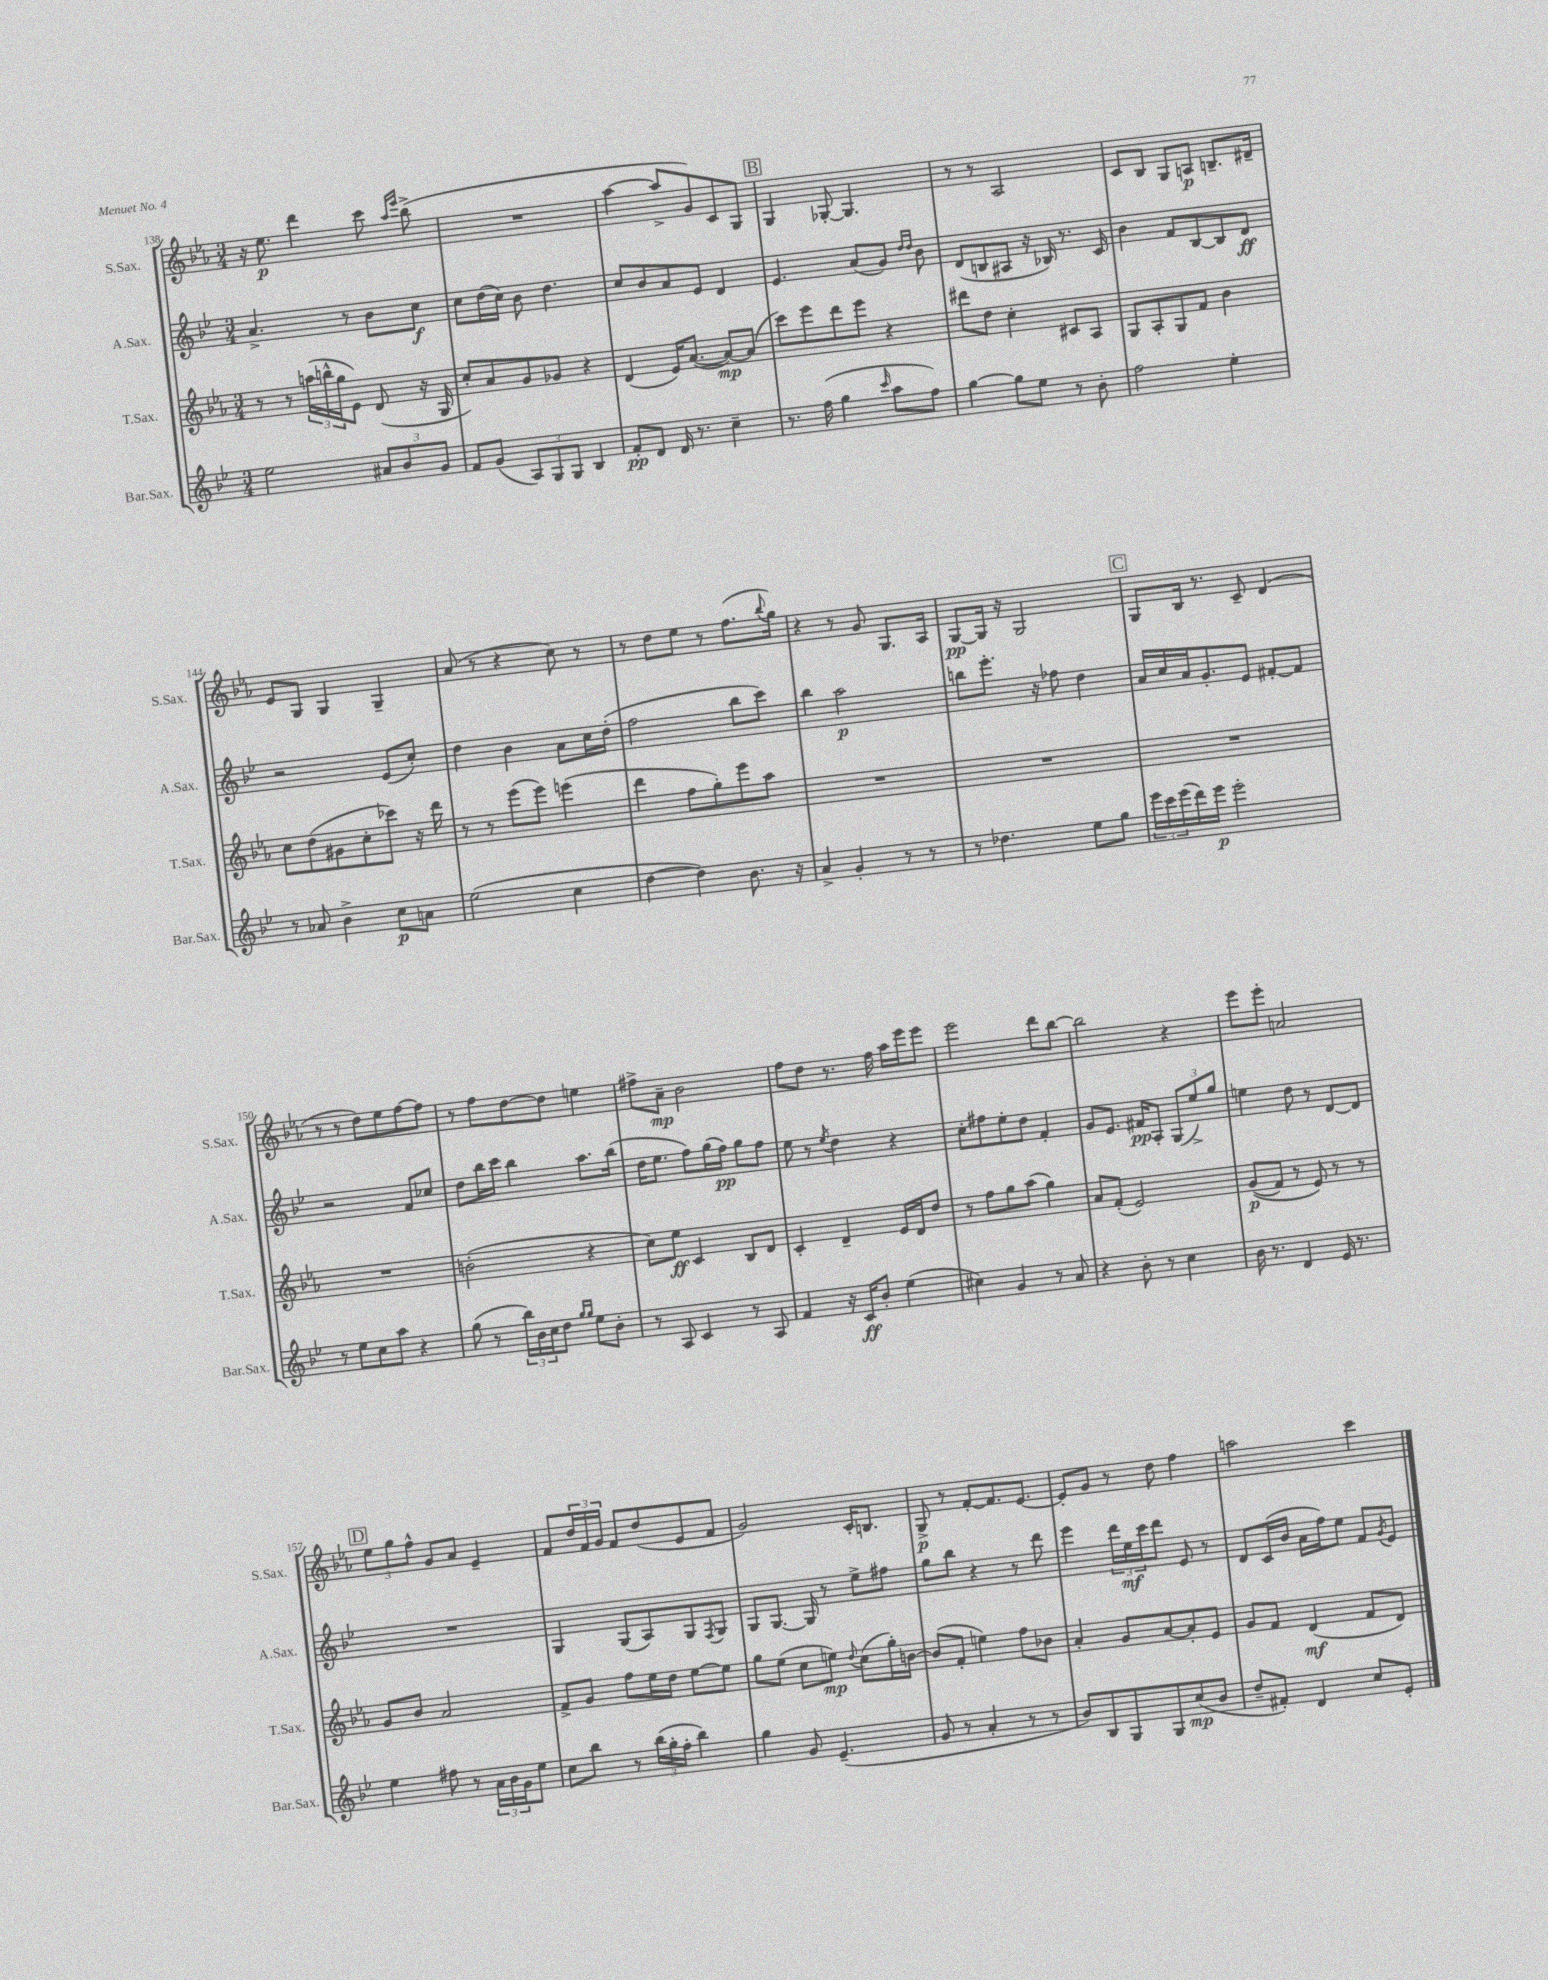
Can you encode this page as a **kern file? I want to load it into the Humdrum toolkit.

**kern	**dynam	**kern	**dynam	**kern	**dynam	**kern	**dynam
*part4	*part4	*part3	*part3	*part2	*part2	*part1	*part1
*staff4	*staff4	*staff3	*staff3	*staff2	*staff2	*staff1	*staff1
*I"Bar.Sax.	*	*I"T.Sax.	*	*I"A.Sax.	*	*I"S.Sax.	*
*I'Bar.Sax.	*	*I'T.Sax.	*	*I'A.Sax.	*	*I'S.Sax.	*
*clefG2	*	*clefG2	*	*clefG2	*	*clefG2	*
*k[b-e-]	*	*k[b-e-a-]	*	*k[b-e-]	*	*k[b-e-a-]	*
*M3/4	*	*M3/4	*	*M3/4	*	*M3/4	*
=138	=138	=138	=138	=138	=138	=138	=138
2ee-\	.	8r	.	4.a^/	.	16r	.
.	.	.	.	.	.	8.ee-\	p
.	.	8r	.	.	.	.	.
.	.	(24aan\LL	.	.	.	4ddd\	.
.	.	24bbn^^\	.	.	.	.	.
.	.	24gg\J	.	.	.	.	.
.	.	8e-\J)	.	8r	.	.	.
12a#X/L	.	(8d/	.	8b-\L	.	8ccc\	.
12b-/	.	.	.	.	.	.	.
.	.	.	.	.	.	16qqaa-/LL	.
.	.	.	.	.	.	16qqeee-/JJ	.
.	.	16r	.	8cc\J	f	(8bb-^\	.
12g/J	.	.	.	.	.	.	.
.	.	16G/	.	.	.	.	.
=139	=139	=139	=139	=139	=139	=139	=139
8f/L	.	8cc'/L)	.	8cc\L	.	2.r	.
(8g/J	.	8a-/	.	(16dd\L	.	.	.
.	.	.	.	16cc\JJ)	.	.	.
12A/L)	.	8g/	.	8b-\	.	.	.
12G/	.	.	.	.	.	.	.
.	.	8g-X/J	.	4.dd\	.	.	.
12G/J	.	.	.	.	.	.	.
4B-/	.	4r	.	.	.	.	.
=140	=140	=140	=140	=140	=140	=140	=140
8f'/L	pp	(4d/	.	8cc/L	.	[4aa-\	.
8d/J	.	.	.	8b-/	.	.	.
16d/	.	16e-/KL)	.	8a/	.	8aa-^/L]	.
8.r	.	([8.a-/J	.	.	.	.	.
.	.	.	.	8e-/J	.	8g/)	.
4cc~\	.	8a-/L_)	mp	4d/	.	8c/	.
.	.	(8a-/J]	.	.	.	8G/J	.
!!LO:REH:place=s1:t=B
=141	=141	=141	=141	=141	=141	=141	=141
8.r	.	8ccc\L)	.	4.e-/	.	4G/	.
.	.	8eee-\	.	.	.	.	.
(16ff\	.	.	.	.	.	.	.
4gg\	.	8ddd\	.	.	.	[8G-X'/	.
.	.	8eee-\J	.	(8a/L	.	4.G-/]	.
16qqccc/	.	.	.	.	.	.	.
8aa\L	.	4r	.	8g/J)	.	.	.
.	.	.	.	16qqdd/LL	.	.	.
.	.	.	.	16qqdd/JJ	.	.	.
8ff\J)	.	.	.	8b-\	.	.	.
=142	=142	=142	=142	=142	=142	=142	=142
[4gg\	.	8ddd#X\L	.	(8d/L	.	8r	.
.	.	8dd\J	.	8Bn/	.	8r	.
8gg\L]	.	4cc'\	.	8A#X/J	.	2A-/	.
8ee-\J	.	.	.	16r	.	.	.
.	.	.	.	16B-X/)	.	.	.
8r	.	8c#X/L	.	8.r	.	.	.
8b-'\	.	8A-/J	.	.	.	.	.
.	.	.	.	16c/	.	.	.
=143	=143	=143	=143	=143	=143	=143	=143
2ff\	.	8G/L	.	4b-\	.	8c/L	.
.	.	8A-'/	.	.	.	8B-/J	.
.	.	8G/	.	8f/L	.	8G/L	.
.	.	8f/J	.	[8B-/	.	8An/J	p
4ee-'\	.	4b-\	.	8B-/]	.	8.Bn~/L	.
.	.	.	.	8d/J	ff	.	.
.	.	.	.	.	.	16d#X~/Jk	.
!!LO:LB:g=z
=144	=144	=144	=144	=144	=144	=144	=144
8r	.	8cc\L	.	2r	.	8e-/L	.
8a-X/	.	(8dd\	.	.	.	8G/J	.
4b-^\	.	8g#X\	.	.	.	4G/	.
.	.	8cc'\	.	.	.	.	.
8cc\L	p	8ccc-X\J)	.	(8e-/L	.	4G~/	.
8an\J	.	16r	.	8cc'/J)	.	.	.
.	.	16ddd\	.	.	.	.	.
=145	=145	=145	=145	=145	=145	=145	=145
(2ee-\	.	8r	.	4dd\	.	(8a-/	.
.	.	8r	.	.	.	8r	.
.	.	(8eee-\L	.	4b-\	.	4r	.
.	.	8eee-\J)	.	.	.	.	.
4cc\	.	(4eeen\	.	8a\L	.	8cc\)	.
.	.	.	.	16cc\L	.	8r	.
.	.	.	.	(16dd'\JJ	.	.	.
=146	=146	=146	=146	=146	=146	=146	=146
[4dd\	.	4ddd\	.	2ff\	.	8r	.
.	.	.	.	.	.	8dd\L	.
4dd\])	.	8ff\L	.	.	.	8ee-\J	.
.	.	8gg'\)	.	.	.	8r	.
8.b-\	.	8eee-\	.	8bb-\L	.	(8.ff\L	.
.	.	8aa-\J	.	8ccc\J)	.	.	.
.	.	.	.	.	.	8qqbb-/	.
16r	.	.	.	.	.	16gg\Jk)	.
=147	=147	=147	=147	=147	=147	=147	=147
4a^/	.	2.r	.	4bb-\	.	4r	.
4g'/	.	.	.	2aa\	p	8r	.
.	.	.	.	.	.	8g/	.
8r	.	.	.	.	.	8.G/L	.
8r	.	.	.	.	.	.	.
.	.	.	.	.	.	16A-/Jk	.
=148	=148	=148	=148	=148	=148	=148	=148
8r	.	2.r	.	8bbn\L	.	[8G/L	pp
4.dd-X\	.	.	.	8.eee-'\J	.	16G/Jk]	.
.	.	.	.	.	.	16r	.
.	.	.	.	.	.	2G/	.
.	.	.	.	16r	.	.	.
.	.	.	.	8ff-X\	.	.	.
8ee-\L	.	.	.	4dd\	.	.	.
8gg\J	.	.	.	.	.	.	.
!!LO:REH:place=s1:t=C
=149	=149	=149	=149	=149	=149	=149	=149
24eee-\LL	.	2.r	.	16a/LL	.	8G/L	.
24ccc\	.	.	.	.	.	.	.
.	.	.	.	16cc/	.	.	.
(24eee-\	.	.	.	.	.	.	.
16ddd\)	.	.	.	16a/J	.	16B-/Jk	.
16eee-\JJ	p	.	.	8.g'/	.	8.r	.
2eee-'\	.	.	.	.	.	.	.
.	.	.	.	8e-/J	.	8c~/	.
.	.	.	.	[8f#X'/L	.	(4d/	.
.	.	.	.	8f#/J]	.	.	.
!!LO:LB:g=z
=150	=150	=150	=150	=150	=150	=150	=150
8r	.	2.r	.	2r	.	8r	.
8ee-\L	.	.	.	.	.	8r	.
8cc\	.	.	.	.	.	8dd\L)	.
8aa\J	.	.	.	.	.	8ee-\	.
4r	.	.	.	8f/L	.	[8ff\	.
.	.	.	.	8cc-X/J	.	8ff\J]	.
=151	=151	=151	=151	=151	=151	=151	=151
(8gg\	.	(2bn'\	.	8dd\L	.	8r	.
8r	.	.	.	16bb-\L	.	8ff\L	.
.	.	.	.	16ccc\JJ	.	.	.
24bb-\LL)	.	.	.	4bb-\	.	[8dd\	.
24b-\	.	.	.	.	.	.	.
24cc\J	.	.	.	.	.	.	.
8dd\J	.	.	.	.	.	8dd\J]	.
16qqgg/LL	.	.	.	.	.	.	.
16qqgg/JJ	.	.	.	.	.	.	.
8ee-\L	.	4r	.	8.aa\L	.	4een\	.
8b-'\J	.	.	.	.	.	.	.
.	.	.	.	(16bb-\Jk	.	.	.
=152	=152	=152	=152	=152	=152	=152	=152
8r	.	8cc\L)	.	16dd\KL	.	8ff#X^\L	.
.	.	.	.	8.ee-\J	.	.	.
8A/	.	8ee-\J	ff	.	.	8a-~\J	mp
4c/	.	4c/	.	8ff\L)	.	2b-\	.
.	.	.	.	(16gg\L	.	.	.
.	.	.	.	16ff\JJ)	pp	.	.
8r	.	8B-/L	.	8gg\L	.	.	.
8A/	.	8d/J	.	8ff\J	.	.	.
=153	=153	=153	=153	=153	=153	=153	=153
4f/	.	4c'/	.	8ee-\	.	8ff\L	.
.	.	.	.	8r	.	8dd\J	.
.	.	.	.	8qee-/	.	.	.
16r	.	4d~/	.	4dd\	.	8.r	.
16c/KL	ff	.	.	.	.	.	.
8b-'/J	.	.	.	.	.	.	.
.	.	.	.	.	.	16ff\	.
(4ee-\	.	16e-/LL	.	4r	.	16aa-\LL	.
.	.	16d/J	.	.	.	16eee-\J	.
.	.	8dd/J	.	.	.	8eee-\J	.
=154	=154	=154	=154	=154	=154	=154	=154
4cc#X\)	.	8r	.	8cc'\L	.	2eee-\	.
.	.	8ff\L	.	8ff#X\	.	.	.
4g/	.	8gg\	.	8ee-'\	.	.	.
.	.	(8aa-\J	.	8dd\J	.	.	.
8r	.	4gg\)	.	4f'/	.	8ddd\L	.
8a/	.	.	.	.	.	[8bb-\J	.
=155	=155	=155	=155	=155	=155	=155	=155
4r	.	8a-/L	.	8g/L	.	2bb-\]	.
.	.	(8f'/J	.	8.e-/J	.	.	.
8b-'\	.	2e-/)	.	.	.	.	.
.	.	.	.	16f#X/KL	pp	.	.
8r	.	.	.	8A'/J	.	.	.
4cc\	.	.	.	(12G/L	.	4r	.
.	.	.	.	12ee-^/)	.	.	.
.	.	.	.	12gg/J	.	.	.
=156	=156	=156	=156	=156	=156	=156	=156
16b-\	.	((8g/L	p	4een\	.	8eee-\L	.
8.r	.	.	.	.	.	.	.
.	.	8f/J)	.	.	.	8eee-'\J	.
4d/	.	8r	.	8dd\	.	2an/	.
.	.	8e-/)	.	8r	.	.	.
16e-/	.	8r	.	[8d/L	.	.	.
8.r	.	.	.	.	.	.	.
.	.	8r	.	8d/J]	.	.	.
!!LO:LB:g=z
!!LO:REH:place=s1:t=D
=157	=157	=157	=157	=157	=157	=157	=157
4ee-\	.	8g/L	.	2.r	.	12ee-\L	.
.	.	.	.	.	.	12gg\	.
.	.	8b-/J	.	.	.	.	.
.	.	.	.	.	.	12ff^^\J	.
8ff#X\	.	2a-/	.	.	.	8g/L	.
8r	.	.	.	.	.	8a-/J	.
24a\LL	.	.	.	.	.	4e-~/	.
24b-\	.	.	.	.	.	.	.
24g\J	.	.	.	.	.	.	.
8ee-\J	.	.	.	.	.	.	.
=158	=158	=158	=158	=158	=158	=158	=158
8cc\L	.	8f^/L	.	4G/	.	8f/L	.
8bb-\J	.	8g/J	.	.	.	24dd/L	.
.	.	.	.	.	.	24f/	.
.	.	.	.	.	.	24g/JJ	.
8r	.	8ff\L	.	(8G/L	.	8f/L	.
(24bb-\LL	.	16ee-\L	.	8A/)	.	(8dd/	.
24gg'\	.	.	.	.	.	.	.
.	.	16dd\JJ	.	.	.	.	.
24ff'\JJ	.	.	.	.	.	.	.
4bb-\)	.	[8ee-\L	.	8G/	.	8e-/	.
.	.	.	.	8qF/	.	.	.
.	.	8ee-\J]	.	8G/J	.	8f/J	.
=159	=159	=159	=159	=159	=159	=159	=159
4gg\	.	8gg\L	.	8G/L	.	2g/)	.
.	.	(8ee-\J	.	[8.G/J	.	.	.
8g/	.	8cc\L	.	.	.	.	.
.	.	.	.	16G/]	.	.	.
(4.e-~/	.	8een\J)	mp	8r	.	.	.
.	.	8qqdd/	.	.	.	.	.
.	.	(8cc\L	.	8ee-^\L	.	16c'/KL	.
.	.	.	.	.	.	8.Bn/J	.
.	.	16gg'\L)	.	8ff#X\J	.	.	.
.	.	[16bn\JJ	.	.	.	.	.
=160	=160	=160	=160	=160	=160	=160	=160
8g/	.	(8b/L]	.	8gg\L	.	8G^/	p
8r	.	8f'/J	.	8bb-\J	.	8r	.
4a'/	.	4een\)	.	4r	.	[8f'/L	.
.	.	.	.	.	.	8.f/]	.
8r	.	8ff\L	.	8r	.	.	.
.	.	.	.	.	.	[8.e-/J	.
8r	.	8b-X\J	.	8ddd\	.	.	.
=161	=161	=161	=161	=161	=161	=161	=161
8b-/L)	.	4a-'/	.	4eee-\	.	8e-'/L]	.
8B-/	.	.	.	.	.	8g/J	.
8G/	.	8g/L	.	24ddd\LL	.	8r	.
.	.	.	.	24ee-\	mf	.	.
.	.	.	.	24ccc\J	.	.	.
8G/	.	[8a-/	.	8ddd\J	.	8dd\	.
(8cc/	mp	8a-'/]	.	8e-/	.	4ff\	.
8b-/J	.	8e-/J	.	8r	.	.	.
=162	=162	=162	=162	=162	=162	=162	=162
8dd~/L	.	8g/L	.	8d/L	.	2aan\	.
8f#X'/J)	.	8f/J	.	(16c/L	.	.	.
.	.	.	.	16b-/JJ	.	.	.
4d/	.	(4d/	mf	16a\LL	.	.	.
.	.	.	.	16ff\J)	.	.	.
.	.	.	.	8ee-\J	.	.	.
8cc/L	.	8f/L	.	8f/L	.	4ccc\	.
.	.	.	.	8qg/	.	.	.
8e-'/J	.	8d/J)	.	8e-/J	.	.	.
==	==	==	==	==	==	==	==
*-	*-	*-	*-	*-	*-	*-	*-
